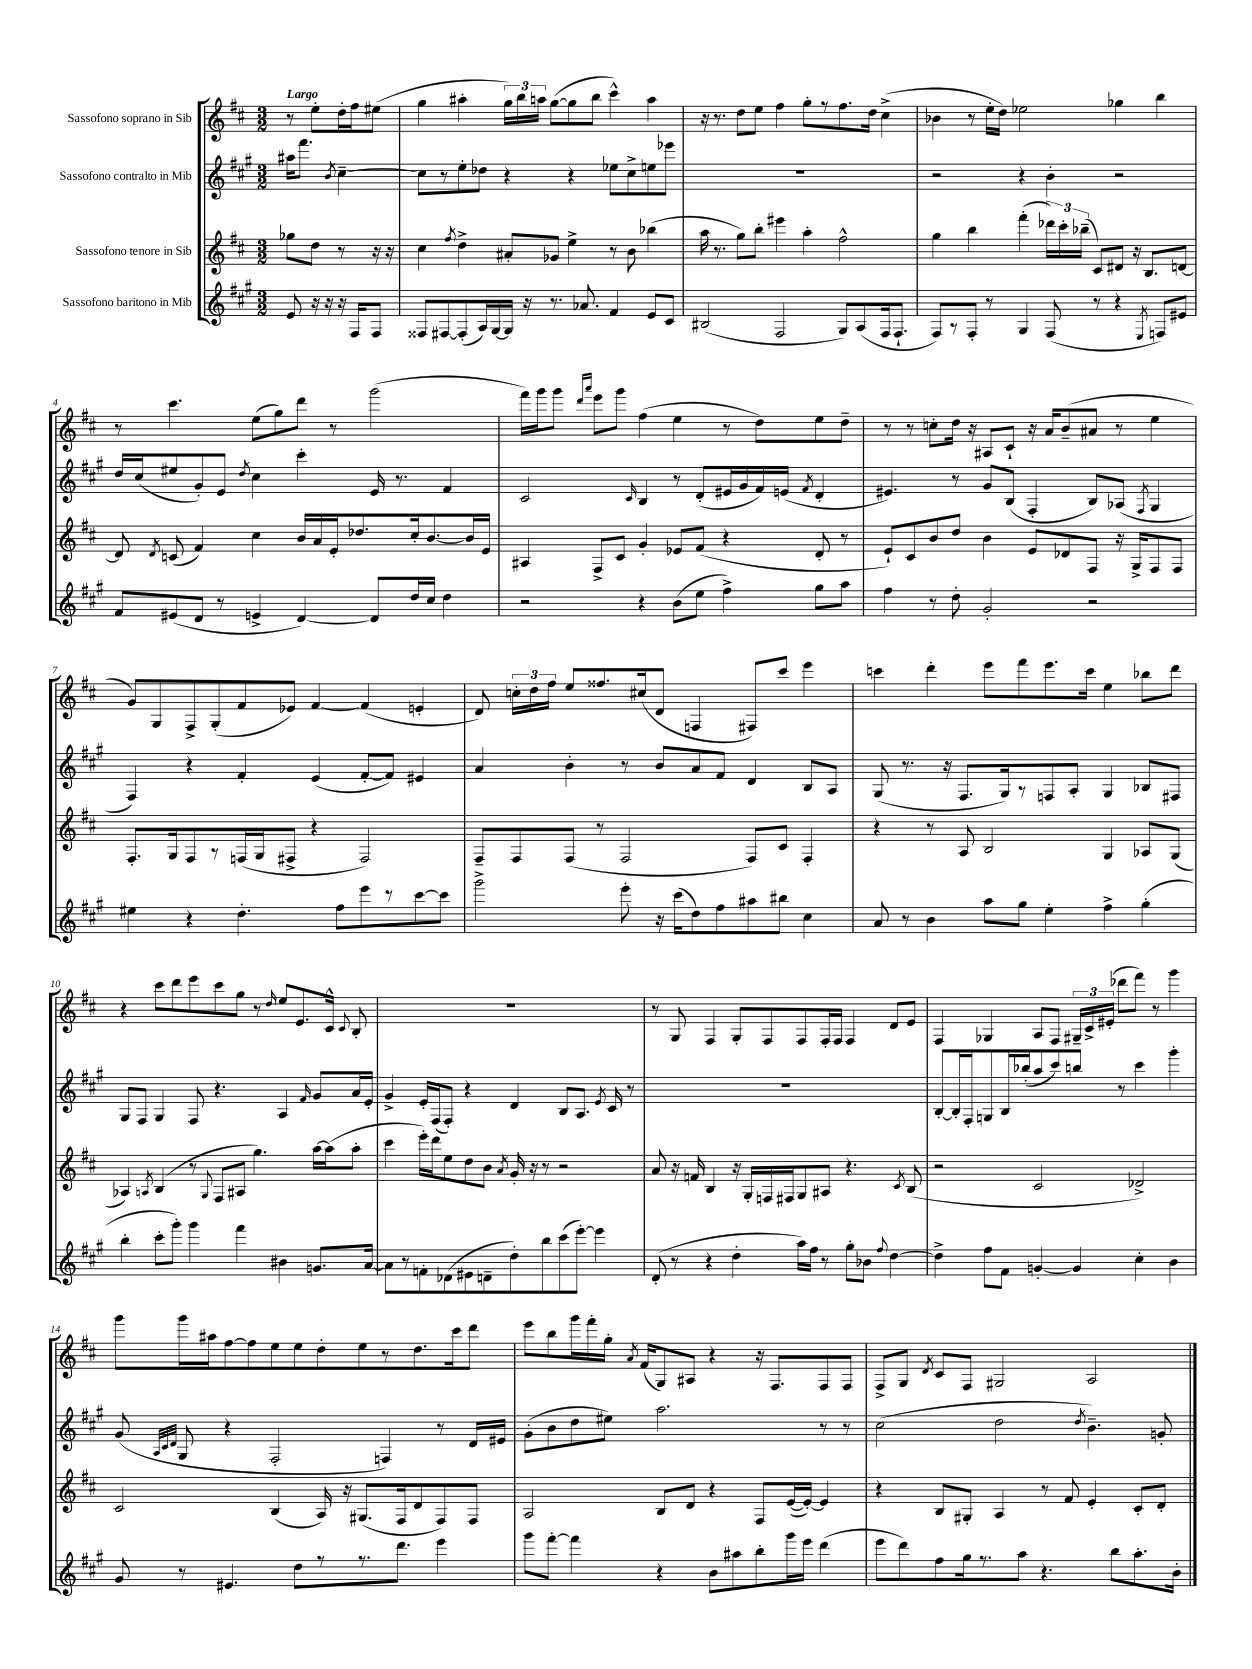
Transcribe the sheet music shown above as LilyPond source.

<<
\new StaffGroup <<
\new Staff = "s0" \with { instrumentName = "Sassofono soprano in Sib" } {
    \clef treble \key d \major \numericTimeSignature \time 3/2 \partial 2 \tempo "Largo"
    \autoBeamOff r8 e''8[-. d''16-. fis''16 eis''8]( |
    g''4 ais''4-. \tuplet 3/2 { g''16[) b''16 a''16] } g''8[~( g''8 b''8] cis'''4-^) a''4 |
    r16 r8. d''8[ e''8] fis''4 g''8[-. r8 fis''8. d''16] cis''4->( |
    bes'4 r8 e''16[-. d''16]) ees''2 ges''4 b''4 |
    r8 cis'''4. e''8[( g''8) d'''8] r8 g'''2( |
    fis'''16[) g'''16 g'''8] \grace { d'''16[ a'''16] } e'''8[ g'''8] fis''4( e''4 r8 d''8[) e''8 d''8]-- |
    r8 r8 c''8[-. d''16] r16 ais8[ cis'8]-! r16 a'16[ b'8--( ais'8] r8 e''4 |
    g'8[) g8 fis8-> g8-.( fis'8 ees'8]) fis'4~ fis'4( e'4-. |
    d'8) \tuplet 3/2 { c''16[-. d''16 fis''16] } e''8[ fisis''8. cis''16( d'8] f4 fis8[) cis'''8] e'''4 |
    c'''4 d'''4-. e'''8[ fis'''8 e'''8. c'''16] e''4 bes''8[ d'''8] |
    r4 cis'''8[ d'''8 e'''8 cis'''8 g''8] r8 \grace { d''16 } e''8[ e'8. cis'16]-^ \appoggiatura { cis'8 } b8-. |
    R1. |
    r8 g8 fis4 g8[-. fis8 fis8 fis16-. fis16] fis4 d'8[ e'8] |
    fis4 ges4 a8[ fis8] \tuplet 3/2 { gis16[-- cis'16-> eis'16]-.( } des'''8[ fis'''8]) r8 g'''4 |
    g'''8[ g'''16 ais''16 fis''8~ fis''8 e''8 e''8 d''8-. e''8 r8 d''8. cis'''16 d'''8] |
    e'''8[ b''8 g'''16 fis'''16-. g''16]-. \acciaccatura { a'8 } fis'16[( g8) ais8] r4 r16 fis8.[ fis8 fis8] |
    fis8[-> g8] \acciaccatura { d'8 } cis'8[ fis8] gis2 a2 \bar "|." |
}
\new Staff = "s1" \with { instrumentName = "Sassofono contralto in Mib" } {
    \clef treble \key a \major \numericTimeSignature \time 3/2 \partial 2
    \autoBeamOff ais''16[ fis'''8.] \acciaccatura { b'8 } cis''4~-- |
    cis''8[ r8 e''8-. des''8] r4 r4 ees''8[ cis''8-> e''8 ees'''8] |
    R1. |
    r2 r4 b'4-. r2 |
    d''16[ cis''16( eis''8 gis'8-.) e'8] \acciaccatura { d''8 } cis''4 cis'''4-. e'16 r8. fis'4 |
    cis'2 \grace { cis'16 } b4 r8 d'8[-.( eis'16 gis'16 fis'16) e'16]( \acciaccatura { fis'8 } d'4-. |
    eis'4.) r8 gis'8[ b8]( fis4-. b8[) aes8]( \acciaccatura { fis8 } gis4 |
    fis4) r4 fis'4-. e'4( fis'8[~-. fis'8]) eis'4 |
    a'4 b'4-. r8 b'8[ a'8 fis'8] d'4 b8[ a8] |
    gis8( r8. r16 fis8.[ gis16) r8 f8 a8]-. gis4 bes8[ fis8] |
    gis8[ fis8] gis4 fis8 r4. a4 \grace { fis'16 } gis'8[ a'16 e'16]-. |
    gis'4-> e'16[-. fis16( fis8]-.) r4 d'4 b8[ a8.] \acciaccatura { e'8 } cis'16 r8 |
    R1. |
    b8[~-. b16-. fis16-. g8 b16 bes''16-.( a''8 cis'''8) b''8] r8 cis'''4 gis'''4-. |
    gis'8( \grace { a32[ cis'32 d'32] } gis8 r4 fis2-. f4) r8 d'16[ eis'16] |
    gis'8[-.( b'8 d''8 eis''8]) a''2. r8 r8 |
    cis''2( d''2 \acciaccatura { d''8 } b'4.--) g'8-. \bar "|." |
}
\new Staff = "s2" \with { instrumentName = "Sassofono tenore in Sib" } {
    \clef treble \key d \major \numericTimeSignature \time 3/2 \partial 2
    \autoBeamOff ges''8[ d''8] r8 r16 r16 |
    cis''4 \acciaccatura { fis''8 } d''4-> ais'8[-. ges'8] e''4-> r8 b'8 bes''4( |
    a''16 r8. g''8[) b''8]-. eis'''4 a''4-. fis''2-^ |
    g''4 b''4 fis'''4-.( \tuplet 3/2 { des'''16[) cis'''16-. bes''16]--( } cis'8[) dis'8] r16 b8.[ d'8]~ |
    d'8 \acciaccatura { d'8 } c'8( fis'4) cis''4 b'16[ a'16 e'16-. des''8. cis''16-. b'8.~ b'16 e'16] |
    ais4 fis8[-> cis'8] g'4-. ees'8[ fis'8]( r4 d'8-. r8 |
    e'8[-!) cis'8 b'8 d''8] b'4 e'8[ des'8 fis8] r16 g16[-> fis8 fis8] |
    fis8.[-. g16 fis8 r8 f16( g16 fis8]-> r4 fis2) |
    fis8[-- fis8 fis8]( r8 fis2 fis8[) cis'8] fis4-. |
    r4 r8 a8 b2 g4 aes8[ g8]( |
    aes4) \acciaccatura { a8 } b4( r8 \appoggiatura { g8 } fis8[ ais8] g''4.) a''16[~ a''16( a''8]-. |
    cis'''4 e'''16[-.) d'''16 e''8 d''8 b'8] \acciaccatura { a'8 } g'16-. r16 r8 r2 |
    a'8 r16 f'16 b4 r16 g16[-. f16 fis16 g8 ais8] r4. \acciaccatura { cis'8 } b8( |
    r2 cis'2 des'2->) |
    cis'2 b4( a16) r16 gis8.[( fis16 d'8 fis8) fis8] |
    a2 b8[ d'8] r4 fis8[ e'16~( e'16]~-.) e'4 |
    r4 b8[ gis8]-. a4 r8 fis'8 e'4-. cis'8[-. d'8]-. \bar "|." |
}
\new Staff = "s3" \with { instrumentName = "Sassofono baritono in Mib" } {
    \clef treble \key a \major \numericTimeSignature \time 3/2 \partial 2
    \autoBeamOff e'8 r16 r16 r16 fis16[ fis8] |
    fisis8[ fis8~ fis8-.( a16) gis16~ gis16] r16 r8. aes'8. fis'4 e'8[ cis'8] |
    bis2( fis2 gis8[) a8( fis16 fis8.]-! |
    fis8[) r8 fis8]-. r8 gis4 fis8( r8 r4 \acciaccatura { e8 } f8[) eis'8] |
    fis'8[ eis'8( d'8] r8 e'4-> d'4~) d'8[ d''16 cis''16] d''4 |
    r2 r4 b'8[( e''8] fis''4->) gis''8[ a''8] |
    fis''4 r8 d''8-. gis'2-. r2 |
    eis''4 r4 d''4.-. fis''8[ e'''8 r8 cis'''8~ cis'''8] |
    gis'''2-> e'''8-. r16 cis'''16[( d''8) fis''8 ais''8 bis''8] cis''4 |
    a'8 r8 b'4 a''8[ gis''8] e''4-. fis''4-> gis''4-.( |
    b''4-. cis'''8[-. gis'''8]-.) gis'''4 fis'''4 bis'4 g'8.[ a'16]~ |
    a'8[ r8 f'8-. des'8( eis'8 d'8-- d''8-.) b''8 cis'''8( e'''8]~-.) e'''4 |
    d'8-.( r8 r4 d''4-. a''16[) fis''16] r8 gis''8[-. bes'8] \appoggiatura { fis''8 } d''4~ |
    d''4-> fis''8[ fis'8] g'4~-. g'4 cis''4-. b'4 |
    gis'8 r8 eis'4. d''8[ r8 r8. d'''8.] e'''4 |
    gis'''8[ fis'''8]~-. fis'''4 r4 b'8[ ais''8 b''8-. gis'''16 e'''16] d'''4( |
    e'''8[ d'''8) fis''8 gis''16 r8. a''8] r4. b''8[ a''8.-. b'16]-. \bar "|." |
}
>>
>>
